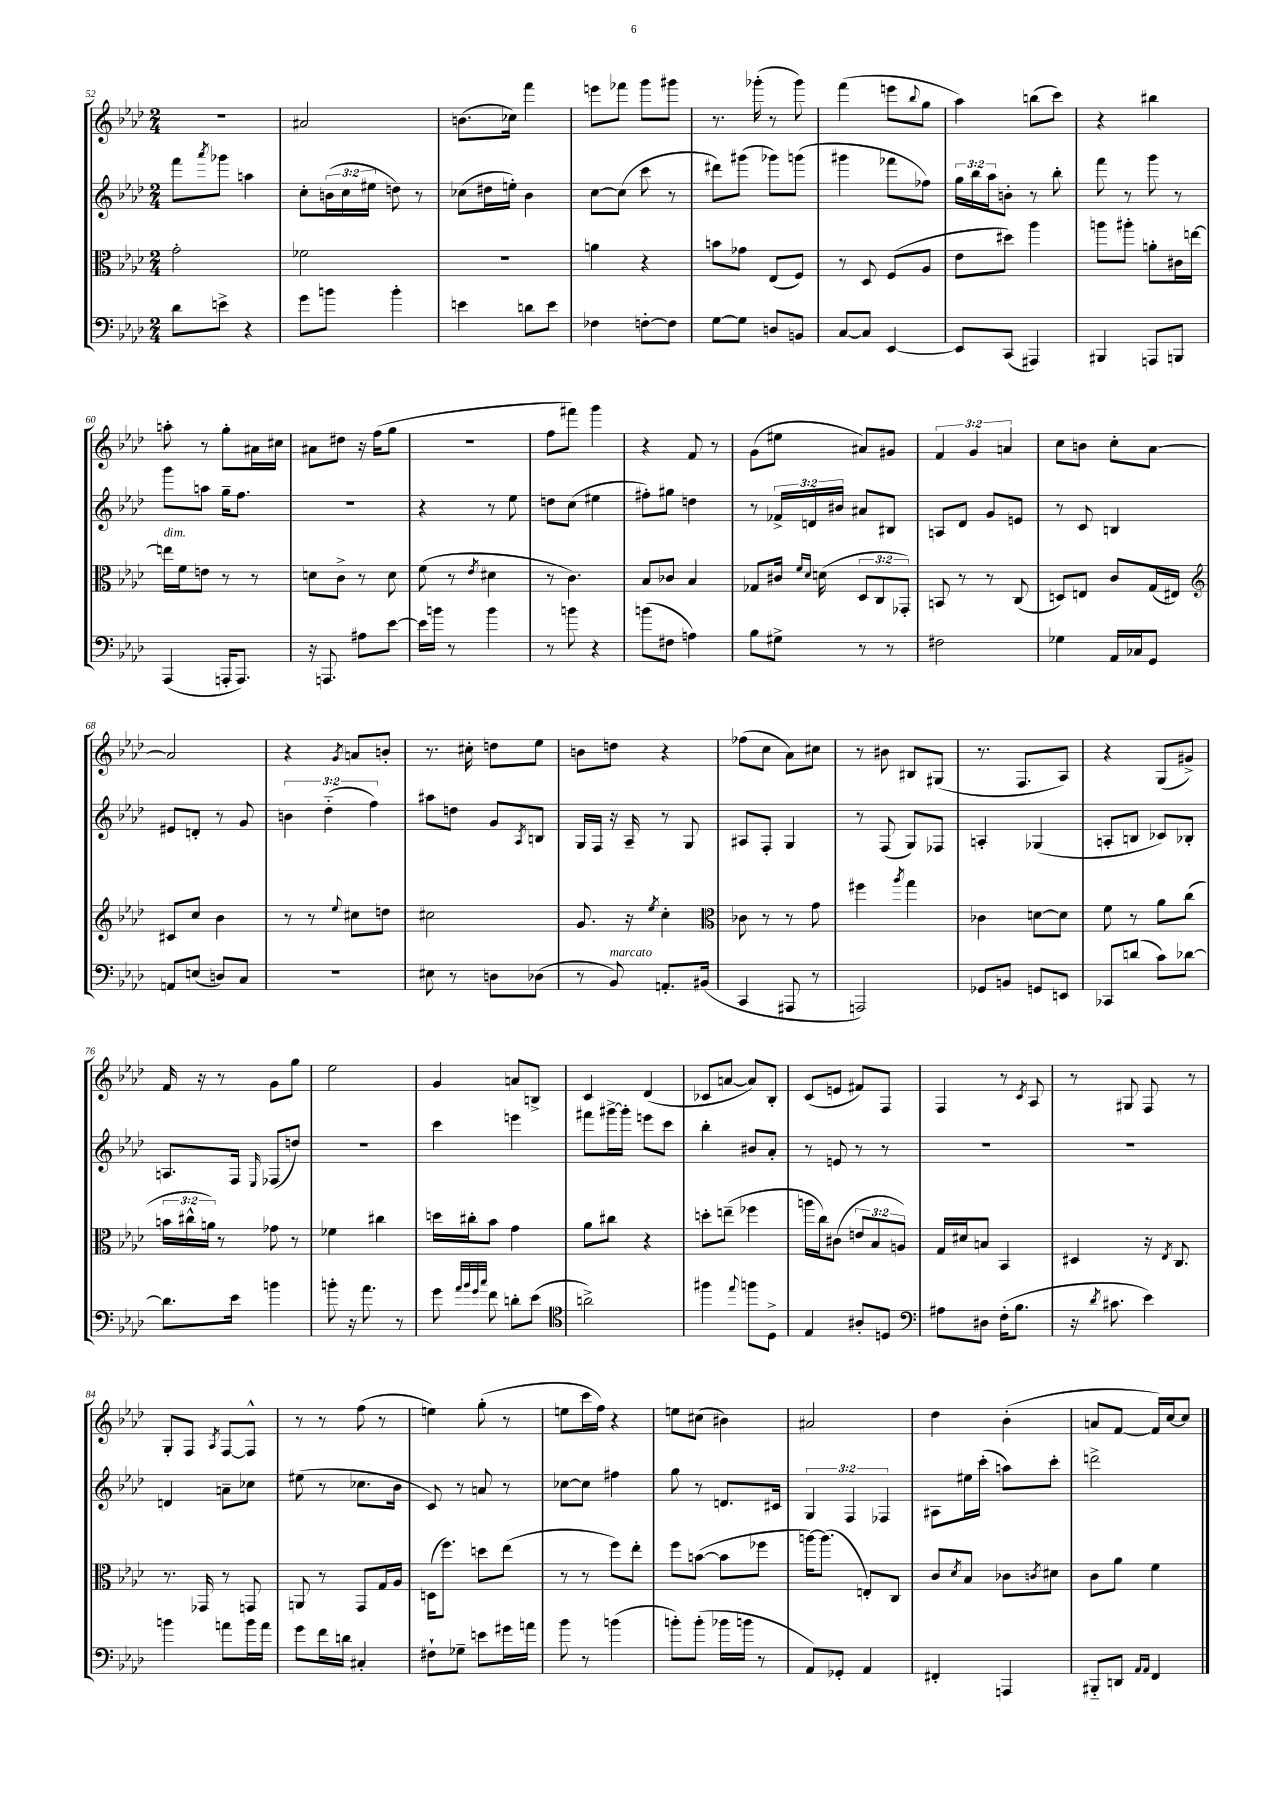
<<
\new StaffGroup <<
\new Staff = "s0" {
    \clef treble \key aes \major \numericTimeSignature \time 2/4 \override Staff.TupletNumber.text = #tuplet-number::calc-fraction-text
    r2 |
    ais'2 |
    b'8.( ces''16) f'''4 |
    e'''8 fes'''8 g'''8 gis'''8 |
    r8. ges'''16-.( r8 ges'''8) |
    f'''4( e'''8 \appoggiatura { bes''8 } g''8 |
    aes''4) b''8( c'''8) |
    r4 bis''4 |
    a''8-. r8 g''8-. ais'16 cis''16 |
    ais'8 dis''8 r16 f''16( g''8 |
    R2 |
    f''8 fis'''8) g'''4 |
    r4 f'8 r8 |
    g'8( eis''8 ais'8) gis'8 |
    \tuplet 3/2 { f'4 g'4 a'4 } |
    c''8 b'8 c''8-. aes'8~ |
    aes'2 |
    r4 \acciaccatura { g'8 } a'8 b'8-. |
    r8. cis''16-. d''8 ees''8 |
    b'8 d''8 r4 |
    fes''8( c''8 aes'8) cis''8 |
    r8 bis'8 bis8 gis8( |
    r8. f8. aes8) |
    r4 g8( gis'8->) |
    f'16 r16 r8 g'8 g''8 |
    ees''2 |
    g'4 a'8 b8-> |
    c'4 des'4( |
    ces'8 a'8~ a'8) bes8-. |
    c'8( e'8 fis'8) f8 |
    f4 r8 \acciaccatura { c'8 } aes8 |
    r8 gis8 f8 r8 |
    g8-. f8 \acciaccatura { aes8 } f8~ f8-^ |
    r8 r8 f''8( r8 |
    e''4) g''8-.( r8 |
    e''8 c'''16 f''16) r4 |
    e''8 cis''8( bis'4) |
    ais'2 |
    des''4 bes'4-.( |
    a'8 f'8~ f'16) c''16~ c''8 \bar "|." |
}
\new Staff = "s1" {
    \clef treble \key aes \major \numericTimeSignature \time 2/4 \override Staff.TupletNumber.text = #tuplet-number::calc-fraction-text
    f'''8 \acciaccatura { aes'''8 } ges'''8 a''4 |
    c''8-. \tuplet 3/2 { b'16( c''16 eis''16 } d''8) r8 |
    ces''8( dis''16 e''16-.) bes'4 |
    c''8~ c''8( c'''8 r8 |
    dis'''8) gis'''8( ges'''8) g'''8( |
    gis'''4 fes'''8 fes''8) |
    \tuplet 3/2 { g''16 bes''16 aes''16 } b'8-. r8 bes''8-. |
    f'''8 r8 g'''8 r8 |
    g'''8 a''8 g''16-- f''8. |
    r2 |
    r4 r8 ees''8 |
    d''8 c''8( eis''4 |
    fis''8-.) gis''8 d''4 |
    r8 \tuplet 3/2 { fes'16-> d'16 bis'16 } ais'8 bis8 |
    a8 des'8 g'8 e'8 |
    r8 c'8 b4 |
    eis'8 d'8-. r8 g'8 |
    \tuplet 3/2 { b'4 des''4-_( f''4) } |
    ais''8 d''8 g'8 \acciaccatura { aes8 } b8 |
    g16 f16 r16 aes16-- r8 g8 |
    ais8 f8-. g4 |
    r8 f8( g8) fes8 |
    a4-. ges4( |
    a8-. b8 ces'8) bes8-. |
    a8. f16 \grace { ees16 } fes8( d''8) |
    R2 |
    c'''4 e'''4 |
    fis'''8 gis'''16~-> gis'''16-. e'''8 c'''8 |
    bes''4-. bis'8 aes'8-. |
    r8 e'8 r8 r8 |
    R2 |
    R2 |
    d'4 a'8-- ces''8 |
    eis''8( r8 ces''8. bes'16 |
    c'8) r8 a'8 r8 |
    ces''8~ ces''8 fis''4 |
    g''8 r8 d'8. cis'16 |
    \tuplet 3/2 { g4 f4 fes4 } |
    ais8 eis''16 c'''16-.( a''8) c'''8-. |
    d'''2-> \bar "|." |
}
\new Staff = "s2" {
    \clef alto \key aes \major \numericTimeSignature \time 2/4 \override Staff.TupletNumber.text = #tuplet-number::calc-fraction-text
    g'2-. |
    fes'2 |
    R2 |
    a'4 r4 |
    b'8 ges'8 ees8( f8) |
    r8 des8 f8( aes8 |
    ees'8 dis''8) aes''4 |
    a''8 ais''8-. a'8-. cis'16 e''16~ |
    e''16^\markup { \italic "dim." } f'16 e'8 r8 r8 |
    d'8 c'8-> r8 d'8 |
    f'8( r8 \acciaccatura { ees'8 } dis'4 |
    r8 c'4.) |
    bes8 ces'8 bes4 |
    ges8 cis'16 \grace { f'16 des'16 } d'16( \tuplet 3/2 { des8 c8 ges,8-.) } |
    b,8 r8 r8 c8( |
    d8) e8 c'8 g16( eis16) |
    \clef treble cis'8 c''8 bes'4 |
    r8 r8 \appoggiatura { ees''8 } cis''8 d''8 |
    cis''2 |
    g'8. r16 \acciaccatura { ees''8 } c''4-. |
    \clef alto ces'8 r8 r8 g'8 |
    fis''4 \acciaccatura { aes''8 } g''4 |
    ces'4 d'8~ d'8 |
    f'8 r8 aes'8 c''8( |
    \tuplet 3/2 { b'16 cis''16-^ a'16) } r8 ges'8 r8 |
    fes'4 cis''4 |
    d''16 cis''16-. bes'8 g'4 |
    aes'8 cis''8 r4 |
    d''8-. e''8--( fes''4 |
    a''16 c''16) cis'8( \tuplet 3/2 { e'8 bes8 a8) } |
    g16 dis'16 b8 bes,4 |
    dis4 r16 \acciaccatura { ees8 } c8. |
    r8. ges,16 r8 g,8 |
    a,8 r8 g,8 g16 aes16 |
    d16( f''8.) d''8 ees''8( |
    r8 r8 f''8) ees''8-. |
    f''8 b'8~( b'8 fes''8 |
    a''16~) a''8.( e8-.) c8 |
    c'8 \acciaccatura { des'8 } bes8 ces'8 \acciaccatura { c'8 } dis'8 |
    c'8 aes'8 f'4 \bar "|." |
}
\new Staff = "s3" {
    \clef bass \key aes \major \numericTimeSignature \time 2/4
    des'8 e'8-> r4 |
    g'8 b'8 b'4-. |
    e'4 d'8 e'8 |
    fes4 f8~-. f8 |
    g8~ g8 d8 b,8 |
    c8~ c8 ees,4~ |
    ees,8 c,8( ais,,4) |
    bis,,4 a,,8 b,,8 |
    aes,,4( a,,16-. a,,8.) |
    r16 a,,8. ais8 ees'8~ |
    ees'16 b'16 r8 b'4 |
    r8 b'8 r4 |
    b'8( fis8 a4) |
    bes8 gis8-> r8 r8 |
    fis2 |
    ges4 aes,16 ces16 g,8 |
    a,8 e8( d8) c8 |
    r2 |
    eis8 r8 d8 des8( |
    r8 bes,8^\markup { \italic "marcato" }) a,8.-. bis,16( |
    c,4 ais,,8 r8 |
    a,,2) |
    ges,8 b,8 g,8 e,8 |
    ces,8 d'8( c'8) des'8~ |
    des'8. ees'16 b'4 |
    b'8-. r16 aes'8. r8 |
    g'8 \grace { aes'32 bes'32 g'32 c''32 } f'8 d'8-. ees'8( |
    \clef tenor a'2->) |
    fis''4 \appoggiatura { ees''8 } f''8 des8-> |
    ees4 ais8-. d8 |
    \clef bass ais8 dis8 f16-.( bes8. |
    r16 \acciaccatura { des'8 } cis'8. ees'4) |
    b'4 a'8 b'16 a'16 |
    g'8 f'16 d'16 cis4-. |
    fis8-! ges8-- e'8 gis'16 a'16 |
    bes'8 r8 b'4( |
    b'8-.) b'8-.( bes'16 b'16 r8 |
    aes,8) ges,8-. aes,4 |
    fis,4-. a,,4 |
    bis,,8-_ d,8 \grace { aes,16 aes,16 } f,4 \bar "|." |
}
>>
>>
\layout { \context { \Score currentBarNumber = #52 } }
